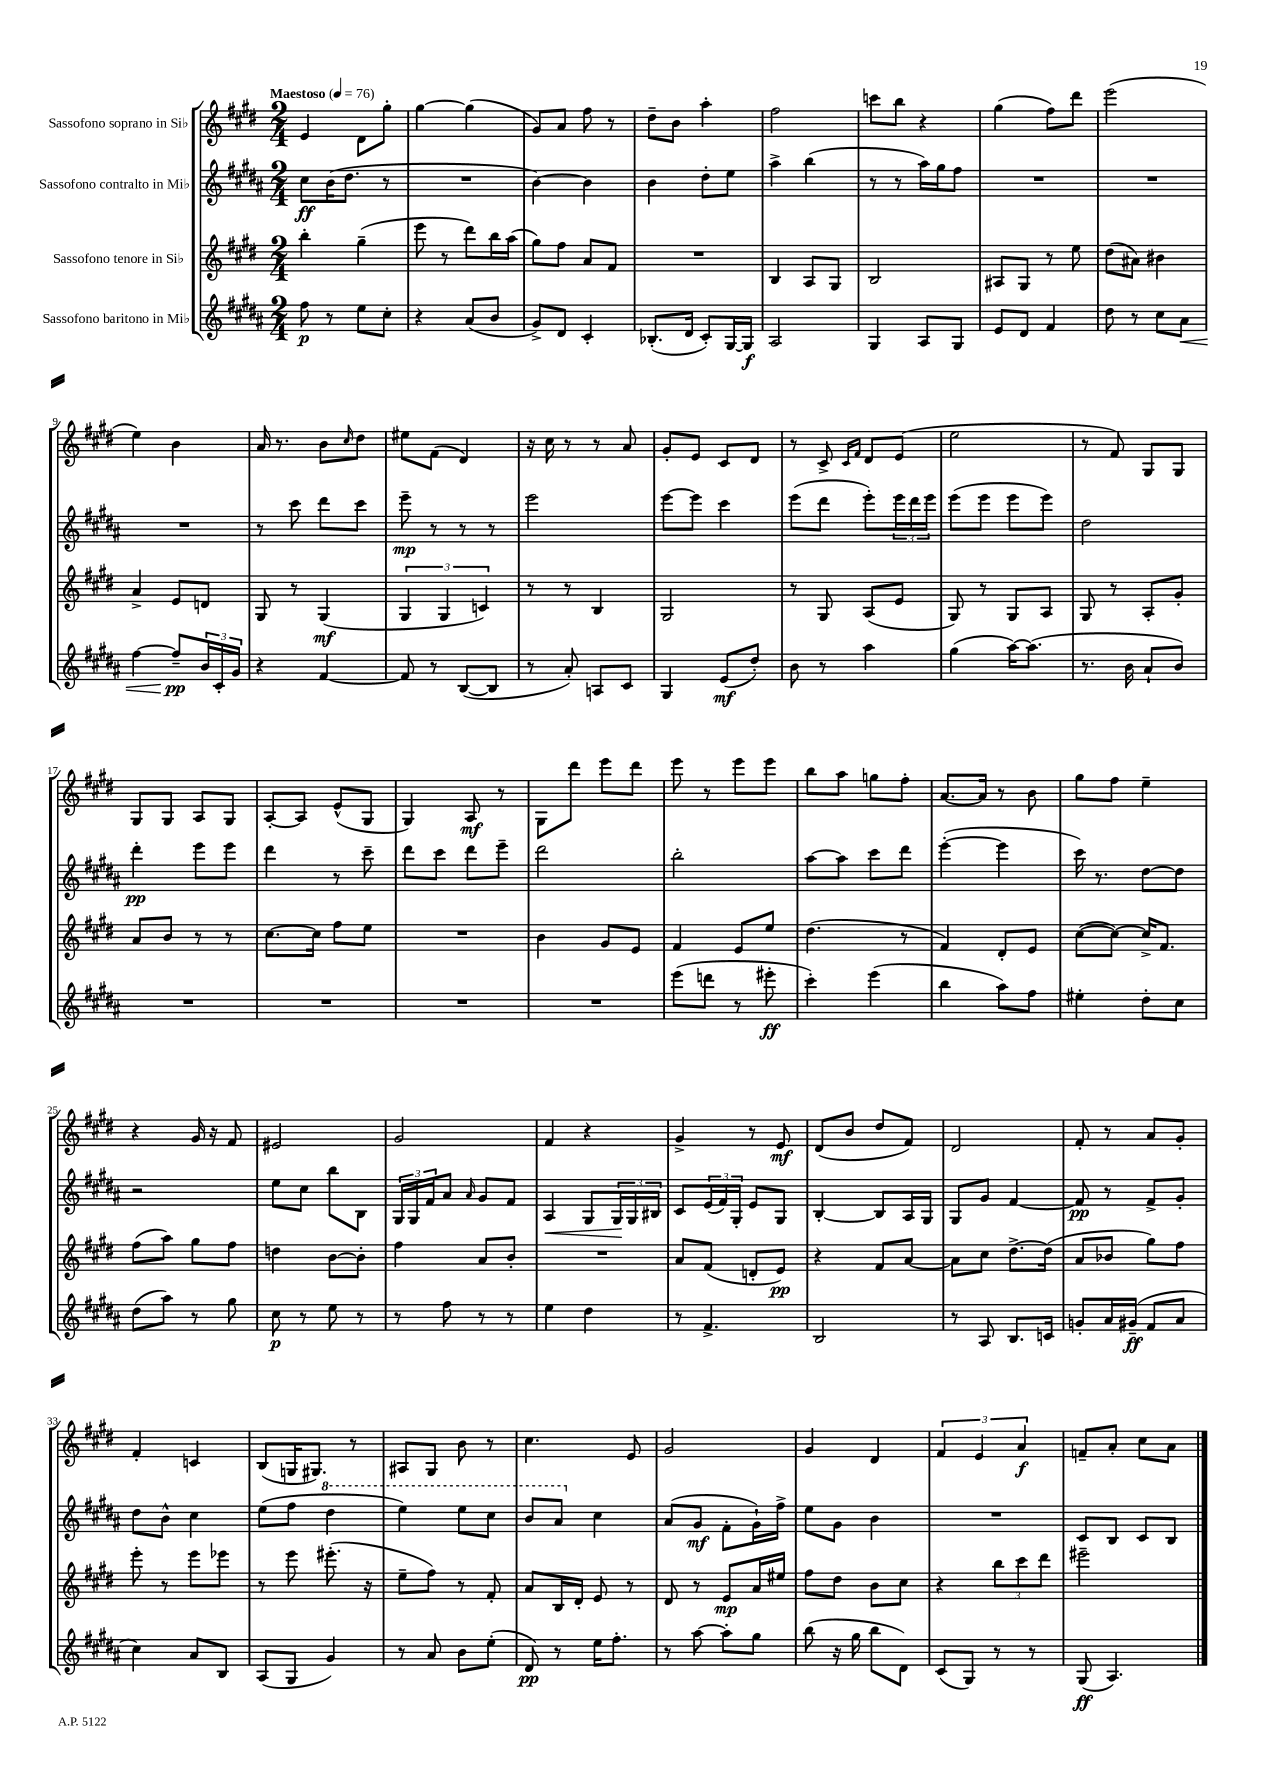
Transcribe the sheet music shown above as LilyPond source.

<<
\new StaffGroup <<
\new Staff = "s0" \with { instrumentName = "Sassofono soprano in Sib" } {
    \clef treble \key e \major \numericTimeSignature \time 2/4 \tempo "Maestoso" 4 = 76
    e'4 dis'8 gis''8-. |
    gis''4~ gis''4( |
    gis'8) a'8 fis''8 r8 |
    dis''8-- b'8 a''4-. |
    fis''2 |
    c'''8 b''8 r4 |
    gis''4( fis''8) dis'''8 |
    e'''2( |
    e''4) b'4 |
    a'16 r8. b'8 \grace { cis''16 } dis''8 |
    eis''8 fis'8( dis'4) |
    r16 cis''16 r8 r8 a'8 |
    gis'8-. e'8 cis'8 dis'8 |
    r8 cis'8-> \grace { cis'16 fis'16 } dis'8 e'8( |
    e''2 |
    r8 fis'8) gis8 gis8 |
    gis8 gis8 a8 gis8 |
    a8~-. a8 e'8-^( gis8 |
    gis4) a8\mf r8 |
    gis8 dis'''8 e'''8 dis'''8 |
    e'''8 r8 e'''8 e'''8 |
    b''8 a''8 g''8 fis''8-. |
    a'8.~ a'16 r8 b'8 |
    gis''8 fis''8 e''4-- |
    r4 gis'16 r16 fis'8 |
    eis'2 |
    gis'2 |
    fis'4 r4 |
    gis'4-> r8 e'8\mf |
    dis'8( b'8 dis''8 fis'8) |
    dis'2 |
    fis'8-. r8 a'8 gis'8-. |
    fis'4-. c'4 |
    b8( g16 gis8.) r8 |
    ais8 gis8 b'8 r8 |
    cis''4. e'8 |
    gis'2 |
    gis'4 dis'4 |
    \tuplet 3/2 { fis'4 e'4 a'4\f } |
    f'8-- a'8-. cis''8 a'8 \bar "|." |
}
\new Staff = "s1" \with { instrumentName = "Sassofono contralto in Mib" } {
    \clef treble \key b \major \numericTimeSignature \time 2/4
    cis''8\ff b'16( dis''8. r8 |
    R2 |
    b'4~) b'4 |
    b'4 dis''8-. e''8 |
    ais''4-> b''4( |
    r8 r8 ais''16) gis''16 fis''8 |
    R2 |
    R2 |
    R2 |
    r8 cis'''8 dis'''8 cis'''8 |
    e'''8--\mp r8 r8 r8 |
    e'''2 |
    e'''8~ e'''8 cis'''4 |
    e'''8( dis'''8 e'''8-.) \tuplet 3/2 { e'''16 dis'''16 e'''16 } |
    e'''8( e'''8 e'''8 e'''8) |
    dis''2 |
    dis'''4-.\pp e'''8 e'''8 |
    dis'''4 r8 cis'''8-- |
    dis'''8 cis'''8 dis'''8 e'''8-- |
    dis'''2 |
    b''2-. |
    ais''8~ ais''8 cis'''8 dis'''8 |
    e'''4~-.( e'''4 |
    cis'''16) r8. dis''8~ dis''8 |
    r2 |
    e''8 cis''8 b''8 b8 |
    \tuplet 3/2 { gis16 gis16 fis'16 } ais'8 \grace { ais'16 } gis'8 fis'8 |
    ais4\< gis8 \tuplet 3/2 { gis16\! gis16 bis16 } |
    cis'8 \tuplet 3/2 { e'16( fis'16) gis16-. } e'8 gis8 |
    b4~-. b8 ais16 gis16 |
    gis8 gis'8 fis'4~ |
    fis'8\pp r8 fis'8-> gis'8-. |
    dis''8 b'8-^ cis''4 |
    e''8( fis''8 \ottava #1 dis'''4 |
    e'''4) e'''8 cis'''8 |
    b''8 ais''8 \ottava #0 cis''4 |
    ais'8( gis'8\mf fis'8-. gis'16-!) fis''16-> |
    e''8 gis'8 b'4 |
    R2 |
    cis'8 b8 cis'8 b8 \bar "|." |
}
\new Staff = "s2" \with { instrumentName = "Sassofono tenore in Sib" } {
    \clef treble \key e \major \numericTimeSignature \time 2/4
    b''4-. gis''4--( |
    e'''8 r8 dis'''8) b''16 a''16( |
    gis''8) fis''8 a'8 fis'8 |
    R2 |
    b4 a8 gis8 |
    b2 |
    ais8 gis8 r8 e''8 |
    dis''8( ais'8) bis'4 |
    a'4-> e'8 d'8 |
    gis8 r8 gis4\mf( |
    \tuplet 3/2 { gis4 gis4 c'4) } |
    r8 r8 b4 |
    gis2 |
    r8 gis8 a8( e'8 |
    gis8) r8 gis8 a8 |
    gis8 r8 a8-. gis'8-. |
    a'8 b'8 r8 r8 |
    cis''8.~ cis''16 fis''8 e''8 |
    R2 |
    b'4 gis'8 e'8 |
    fis'4 e'8 e''8 |
    dis''4.( r8 |
    fis'4) dis'8-. e'8 |
    cis''8~( cis''8~) cis''16-> fis'8. |
    fis''8( a''8) gis''8 fis''8 |
    d''4 b'8~ b'8-. |
    fis''4 a'8 b'8-. |
    R2 |
    a'8 fis'8( d'8-. e'8\pp) |
    r4 fis'8 a'8~ |
    a'8 cis''8 dis''8.~-> dis''16( |
    a'8 bes'8 gis''8) fis''8 |
    e'''8-. r8 e'''8 ees'''8 |
    r8 e'''8 eis'''8.-.( r16 |
    e''8-- fis''8) r8 fis'8-. |
    a'8 b16 dis'16-. e'8 r8 |
    dis'8 r8 e'8\mp a'16 eis''16 |
    fis''8 dis''8 b'8 cis''8 |
    r4 \tuplet 3/2 { b''8 cis'''8 dis'''8 } |
    eis'''2-- \bar "|." |
}
\new Staff = "s3" \with { instrumentName = "Sassofono baritono in Mib" } {
    \clef treble \key b \major \numericTimeSignature \time 2/4
    fis''8\p r8 e''8 cis''8-. |
    r4 ais'8( b'8 |
    gis'8->) dis'8 cis'4-. |
    bes8.-.( dis'16 cis'8-.) gis16~ gis16\f |
    ais2 |
    gis4 ais8 gis8 |
    e'8 dis'8 fis'4 |
    dis''8 r8 cis''8 ais'8\< |
    fis''4~ fis''8--\pp\! \tuplet 3/2 { b'16 cis'16-. gis'16 } |
    r4 fis'4~ |
    fis'8 r8 b8~( b8 |
    r8 ais'8-.) a8 cis'8 |
    gis4 e'8\mf( dis''8-.) |
    b'8 r8 ais''4 |
    gis''4( ais''16~) ais''8.( |
    r8. b'16 ais'8-! b'8) |
    R2 |
    R2 |
    R2 |
    R2 |
    e'''8( d'''8 r8 eis'''8-.\ff |
    cis'''4-.) e'''4( |
    b''4 ais''8) fis''8 |
    eis''4-. dis''8-. cis''8 |
    dis''8( ais''8) r8 gis''8 |
    cis''8\p r8 e''8 r8 |
    r8 fis''8 r8 r8 |
    e''4 dis''4 |
    r8 fis'4.-> |
    b2 |
    r8 ais8 b8. c'16 |
    g'8-. ais'16 gis'16--\ff( fis'8 ais'8 |
    cis''4) ais'8 b8 |
    ais8( gis8 gis'4) |
    r8 ais'8 b'8 e''8-.( |
    dis'8\pp) r8 e''16 fis''8.-. |
    r8 ais''8~ ais''8-. gis''8 |
    b''8( r16 gis''16 b''8 dis'8) |
    cis'8( gis8) r8 r8 |
    gis8\ff( ais4.) \bar "|." |
}
>>
>>
